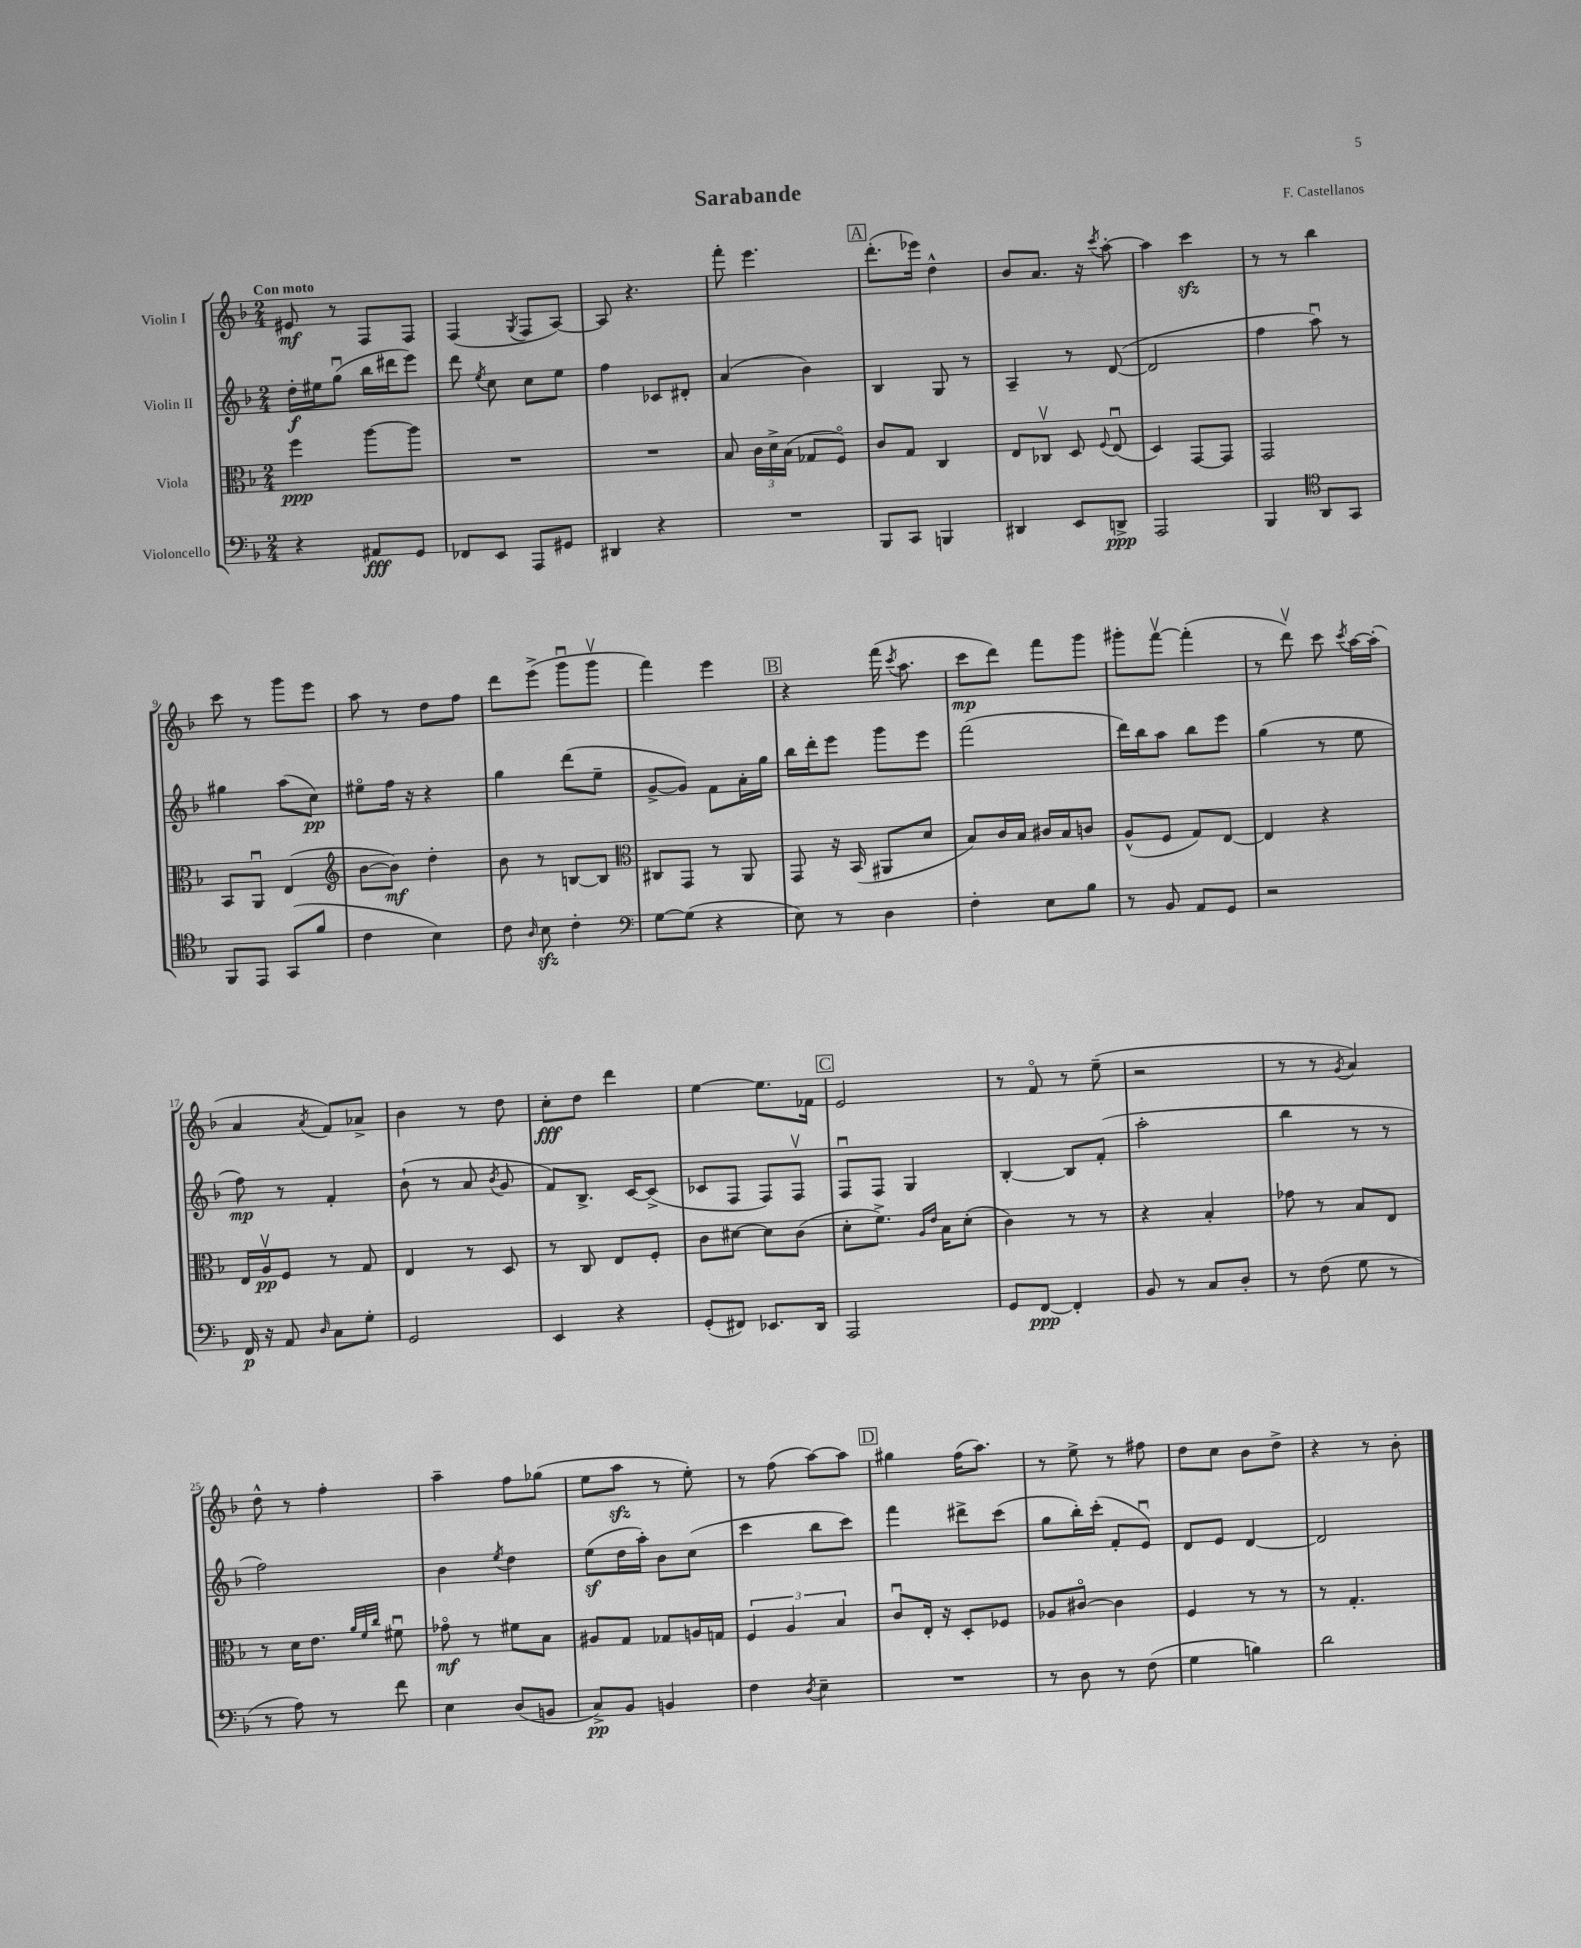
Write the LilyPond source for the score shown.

\header { title = "Sarabande" composer = "F. Castellanos" }
<<
\new StaffGroup <<
\new Staff = "s0" \with { instrumentName = "Violin I" } {
    \clef treble \key f \major \numericTimeSignature \time 2/4 \tempo "Con moto"
    \autoBeamOff eis'8\mf r8 f8[ f8] |
    f4( \acciaccatura { g8 } f8[ a8]~) |
    a8 r4. |
    f'''8-. e'''4. |
    \mark \markup { \box "A" } d'''8.[-.( ees'''16]) d''4-^ |
    bes'8[ a'8.] r16 \acciaccatura { c'''8 } a''8~-. |
    a''4 c'''4\sfz |
    r8 r8 bes''4 |
    c'''8 r8 g'''8[ e'''8] |
    a''8 r8 d''8[ f''8] |
    d'''8[ e'''8]->( g'''8[\downbow g'''8]\upbow |
    f'''4) e'''4 |
    \mark \markup { \box "B" } r4 f'''16( \acciaccatura { c'''8 } a''8. |
    c'''8[\mp d'''8]) f'''8[ g'''8] |
    gis'''8[-. f'''8]~\upbow f'''4-.( |
    r8 d'''8\upbow) c'''8 \acciaccatura { c'''8 } a''16[~ a''16]-.( |
    a'4 \acciaccatura { a'8 } f'8[) aes'8]-> |
    bes'4 r8 d''8 |
    c''8[-.\fff d''8] d'''4 |
    e''4~ e''8.[ fes'16] |
    \mark \markup { \box "C" } e'2 |
    r8 f'8\flageolet r8 e''8--( |
    r2 |
    r8 r8 \acciaccatura { g'8 } a'4) |
    d''8-^ r8 f''4-. |
    a''4-- f''8[ ges''8]( |
    e''8[ a''8]\sfz r8 e''8-.) |
    r8 f''8( a''8[~) a''8] |
    \mark \markup { \box "D" } gis''4 f''16[( a''8.]) |
    r8 e''8-> r8 fis''8 |
    d''8[ c''8] bes'8[ d''8]-> |
    r4 r8 bes'8-. \bar "|." |
}
\new Staff = "s1" \with { instrumentName = "Violin II" } {
    \clef treble \key f \major \numericTimeSignature \time 2/4
    \autoBeamOff d''16[-.\f eis''16 g''8]\downbow( bes''16[ dis'''16 e'''8]) |
    d'''8 \acciaccatura { e''8 } c''8 c''8[ e''8] |
    f''4 ces'8[ dis'8]-. |
    a'4( bes'4) |
    \mark \markup { \box "A" } bes4 g8 r8 |
    a4-- r8 d'8~( |
    d'2 |
    f''4 a''8\downbow) r8 |
    gis''4 a''8[( c''8]\pp) |
    eis''8[\flageolet f''16] r16 r4 |
    g''4 d'''8[( e''8]-- |
    g'8[~-> g'8]) f'8[ a'16-. g''16] |
    \mark \markup { \box "B" } bes''16[ d'''16-. e'''8] g'''8[ e'''8] |
    f'''2( |
    d'''16[) bes''16 a''8] bes''8[ e'''8] |
    g''4( r8 e''8 |
    f''8\mp) r8 f'4-. |
    bes'8-!( r8 a'8 \acciaccatura { bes'8 } g'8 |
    f'8[) bes8.]-> c'16[~ c'8]->( |
    ces'8[ f8] f8[) f8]\upbow |
    \mark \markup { \box "C" } f8[\downbow f8] g4 |
    bes4~-. bes8[ f'8]-.( |
    a''2-. |
    bes''4 r8 r8 |
    f''2) |
    bes'4 \acciaccatura { e''8 } d''4 |
    e''8[\sf( d''16 a''16]-.) bes'8[ c''8]( |
    c'''4 bes''8[ c'''8]) |
    \mark \markup { \box "D" } f'''4 dis'''8[-> c'''8]( |
    g''8[ bes''16-.) c'''16]-.( f'8[-. e'8]\downbow) |
    d'8[ e'8] d'4~ |
    d'2 \bar "|." |
}
\new Staff = "s2" \with { instrumentName = "Viola" } {
    \clef alto \key f \major \numericTimeSignature \time 2/4
    \autoBeamOff f''4\ppp a''8[~ a''8] |
    R2 |
    R2 |
    bes8 \tuplet 3/2 { c'16[ d'16-> bes16]( } ges8[ f8]\flageolet) |
    \mark \markup { \box "A" } c'8[ g8] c4 |
    e8[ ces8]\upbow d8 \appoggiatura { f8 } e8\downbow( |
    d4) g,8[~ g,8] |
    g,2 |
    bes,8[ a,8]\downbow e4( |
    \clef treble bes'8[~ bes'8]\mf) d''4-. |
    bes'8 r8 b8[~ b8] |
    \clef alto cis8[ g,8] r8 a,8 |
    \mark \markup { \box "B" } g,8 r16 bes,16( ais,8[ d'8] |
    bes8[) c'16 bes16] cis'16[ bes16 c'8] |
    a8[-^( f8] g8[) e8]~ |
    e4 r4 |
    e16[ a16\upbow\pp f8] r8 g8 |
    e4 r8 d8 |
    r8 c8 e8[ f8]-. |
    c'8[ dis'8]~ dis'8[ c'8]( |
    \mark \markup { \box "C" } d'8[-. f'8.]->) \grace { a16[ e'16] } bes16[ d'8]-.( |
    c'4) r8 r8 |
    r4 bes4-. |
    ges'8 r8 bes8[ e8] |
    r8 d'16[ e'8.] \grace { a'32[ f'32 c''32] } fis'8\downbow |
    ges'8\flageolet\mf r8 fis'8[ bes8] |
    ais8[ g8] ges8[ a16 g16] |
    \tuplet 3/2 { f4 a4 bes4 } |
    \mark \markup { \box "D" } c'8[\downbow e16]-. r16 d8[-. fes8] |
    aes8[ cis'8]~\flageolet cis'4 |
    f4 r8 r8 |
    r8 g4.-. \bar "|." |
}
\new Staff = "s3" \with { instrumentName = "Violoncello" } {
    \clef bass \key f \major \numericTimeSignature \time 2/4
    \autoBeamOff r4 ais,8[\fff g,8] |
    fes,8[ e,8] a,,8[ gis,8] |
    dis,4 r4 |
    R2 |
    \mark \markup { \box "A" } bes,,8[ c,8] b,,4 |
    dis,4 e,8[ d,8]->\ppp |
    a,,2 |
    bes,,4 \clef tenor a,8[ g,8] |
    f,8[ e,8] g,8[( f'8] |
    c'4 bes4) |
    c'8 \grace { a16 } bes8\sfz c'4-. |
    \clef bass g8[~ g8]( r4 |
    \mark \markup { \box "B" } e8) r8 d4 |
    f4-. e8[ bes8] |
    r8 bes,8 a,8[ g,8] |
    r2 |
    f,16\p r16 a,8 \grace { d16 } c8[ g8]-. |
    g,2 |
    e,4 r4 |
    g,8[-.( fis,8]) ees,8.[ d,16] |
    \mark \markup { \box "C" } a,,2 |
    g,8[ f,8]~\ppp f,4-. |
    bes,8 r8 c8[ d8]-. |
    r8 f8( g8 r8 |
    r8 a8) r8 f'8 |
    e4 d8[( b,8] |
    c8[->\pp) bes,8] b,4 |
    f4 \acciaccatura { d8 } e4-- |
    \mark \markup { \box "D" } R2 |
    r8 d8 r8 f8( |
    g4 b4) |
    d'2 \bar "|." |
}
>>
>>
